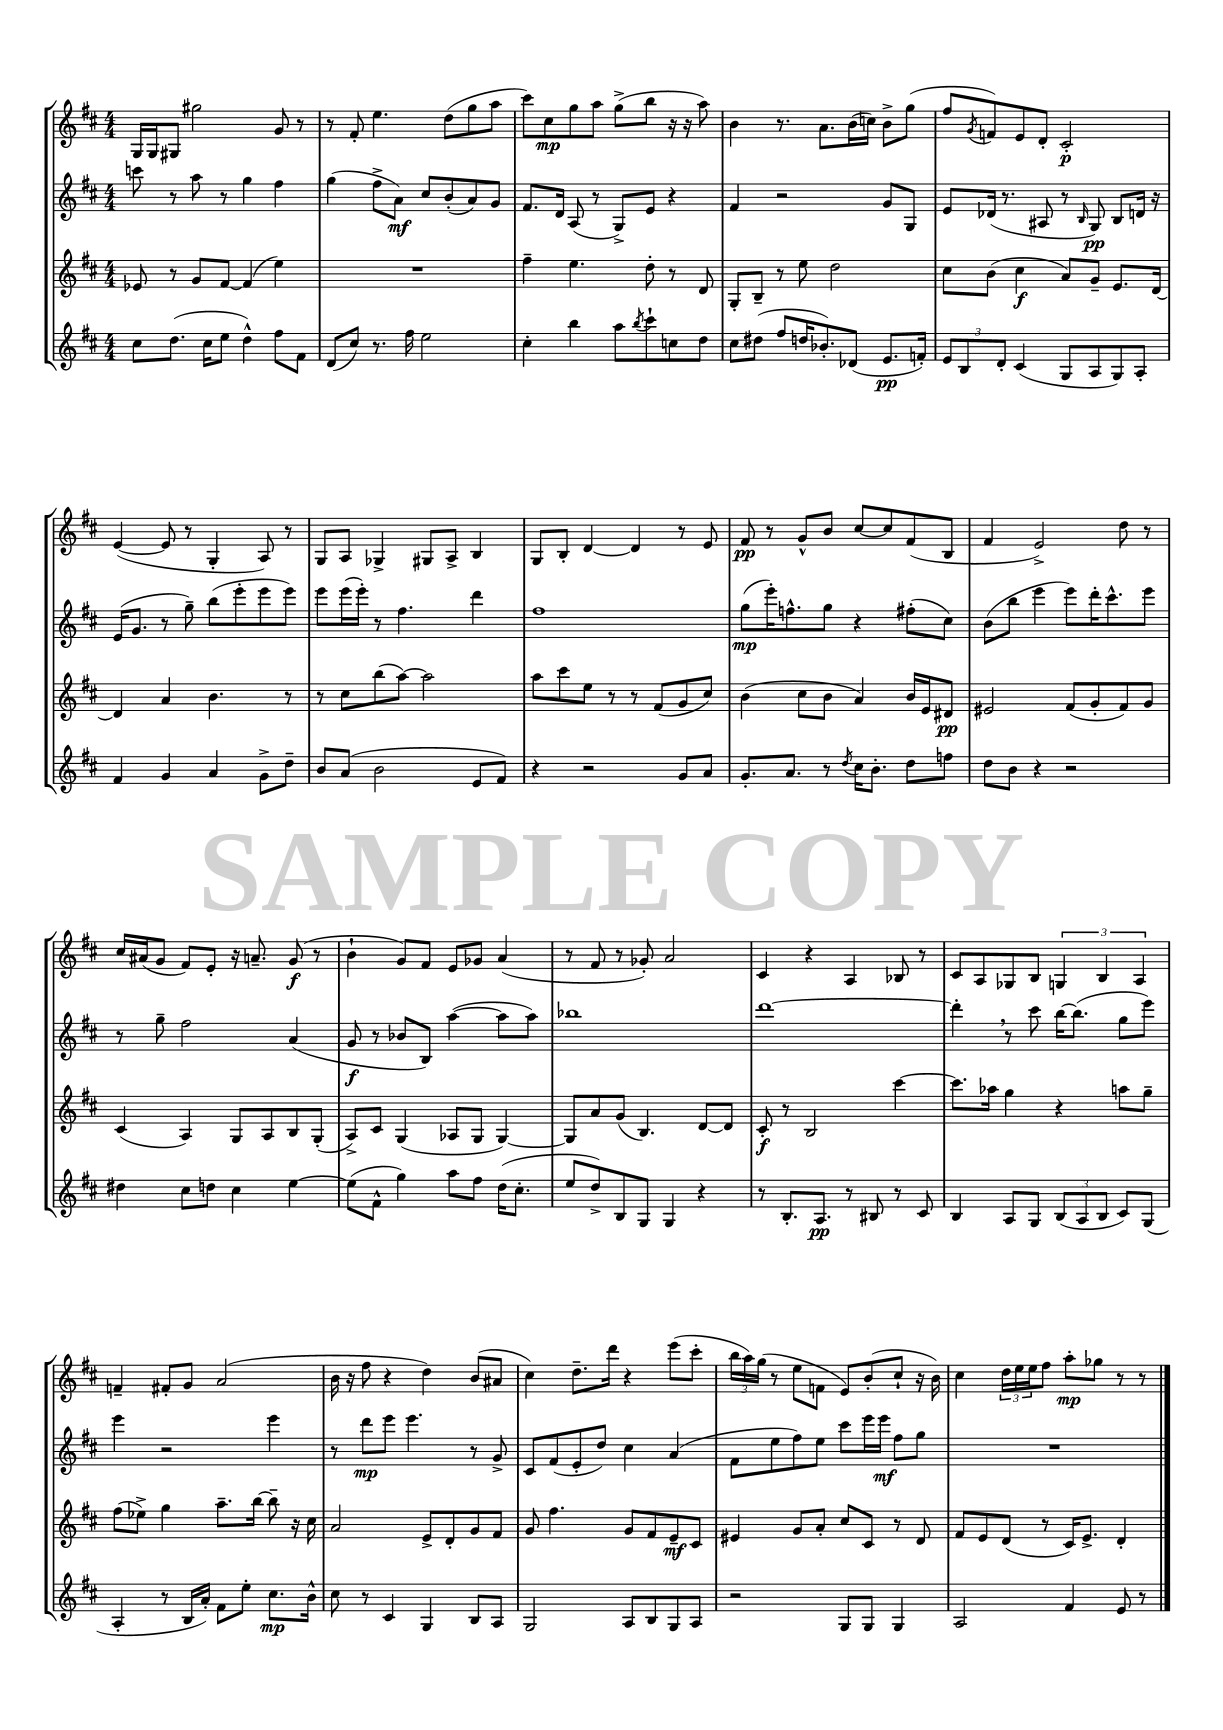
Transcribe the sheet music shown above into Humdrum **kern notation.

**kern	**dynam	**kern	**dynam	**kern	**dynam	**kern	**dynam
*part4	*part4	*part3	*part3	*part2	*part2	*part1	*part1
*staff4	*staff4	*staff3	*staff3	*staff2	*staff2	*staff1	*staff1
*clefG2	*	*clefG2	*	*clefG2	*	*clefG2	*
*k[f#c#]	*	*k[f#c#]	*	*k[f#c#]	*	*k[f#c#]	*
*M4/4	*	*M4/4	*	*M4/4	*	*M4/4	*
=39	=39	=39	=39	=39	=39	=39	=39
8cc#\L	.	8e-X/	.	8cccn\	.	16G/LL	.
.	.	.	.	.	.	16G/J	.
(8.dd\J	.	8r	.	8r	.	8G#X/J	.
.	.	8g/L	.	8aa\	.	2gg#X\	.
16cc#\KL	.	.	.	.	.	.	.
8ee\J	.	[8f#/J	.	8r	.	.	.
4dd^^\)	.	(4f#/]	.	4gg\	.	.	.
8ff#\L	.	4ee\)	.	4ff#\	.	8g/	.
8f#\J	.	.	.	.	.	8r	.
=40	=40	=40	=40	=40	=40	=40	=40
(8d/L	.	1r	.	(4gg\	.	8r	.
8cc#/J)	.	.	.	.	.	8f#'/	.
8.r	.	.	.	8ff#^\L	.	4.ee\	.
.	.	.	.	8a\J)	mf	.	.
16ff#\	.	.	.	.	.	.	.
2ee\	.	.	.	8cc#/L	.	.	.
.	.	.	.	(8b'/	.	(8dd\L	.
.	.	.	.	8a/)	.	8gg\	.
.	.	.	.	8g/J	.	8aa\J	.
=41	=41	=41	=41	=41	=41	=41	=41
4cc#'\	.	4ff#~\	.	8.f#/L	.	8ccc#\L)	.
.	.	.	.	.	.	8cc#\	mp
.	.	.	.	16d/Jk	.	.	.
4bb\	.	4.ee\	.	(8A/	.	8gg\	.
.	.	.	.	8r	.	8aa\J	.
8aa\L	.	.	.	8G^/L)	.	(8gg^\L	.
8qbb/	.	.	.	.	.	.	.
8ccc#`\	.	8dd'\	.	8e/J	.	8bb\J	.
8ccn\	.	8r	.	4r	.	16r	.
.	.	.	.	.	.	16r	.
8dd\J	.	8d/	.	.	.	8aa\)	.
=42	=42	=42	=42	=42	=42	=42	=42
8cc#\L	.	8G'/L	.	4f#/	.	4b\	.
(8dd#X\J	.	8B~/J	.	.	.	.	.
8ff#/L	.	8r	.	2r	.	8.r	.
16ddn/K	.	8ee\	.	.	.	.	.
8.b-X'/)	.	.	.	.	.	8.a\L	.
.	.	2dd\	.	.	.	.	.
(8d-X/J	.	.	.	.	.	(16b\L	.
.	.	.	.	.	.	16ccn\JJ)	.
8.e/L	pp	.	.	8g/L	.	8b^\L	.
.	.	.	.	8G/J	.	(8gg\J	.
16fn'/Jk)	.	.	.	.	.	.	.
=43	=43	=43	=43	=43	=43	=43	=43
12e/L	.	8cc#\L	.	8e/L	.	8ff#/L	.
12B/	.	.	.	.	.	.	.
.	.	.	.	.	.	8qg/	.
.	.	(8b\J	.	(16d-X/Jk	.	8fn/)	.
12d'/J	.	.	.	.	.	.	.
.	.	.	.	8.r	.	.	.
(4c#/	.	4cc#\	f	.	.	8e/	.
.	.	.	.	8A#X/	.	8d'/J	.
8G/L	.	8a/L)	.	8r	.	2c#'/	p
.	.	.	.	16qqB/	.	.	.
8A/	.	8g~/J	.	8G/)	pp	.	.
8G/)	.	8.e/L	.	8B/L	.	.	.
8A'/J	.	.	.	16dn/Jk	.	.	.
.	.	[16d/Jk	.	16r	.	.	.
!!LO:LB:g=z
=44	=44	=44	=44	=44	=44	=44	=44
4f#/	.	4d/]	.	(16e/KL	.	([4e/	.
.	.	.	.	8.g/J	.	.	.
4g/	.	4a/	.	8r	.	8e/]	.
.	.	.	.	8gg~\)	.	8r	.
4a/	.	4.b\	.	(8bb\L	.	4G'/	.
.	.	.	.	8eee'\	.	.	.
8g^\L	.	.	.	8eee\	.	8A/)	.
8dd~\J	.	8r	.	8eee\J)	.	8r	.
=45	=45	=45	=45	=45	=45	=45	=45
8b/L	.	8r	.	8eee\L	.	8G/L	.
(8a/J	.	8cc#\L	.	(16eee\L	.	8A/J	.
.	.	.	.	16eee'\JJ)	.	.	.
2b\	.	(8bb\	.	8r	.	4G-X^/	.
.	.	[8aa\J)	.	4.ff#\	.	.	.
.	.	2aa\]	.	.	.	8G#X/L	.
.	.	.	.	.	.	8A^/J	.
8e/L	.	.	.	4ddd\	.	4B/	.
8f#/J)	.	.	.	.	.	.	.
=46	=46	=46	=46	=46	=46	=46	=46
4r	.	8aa\L	.	1ff#	.	8G/L	.
.	.	8ccc#\	.	.	.	8B'/J	.
2r	.	8ee\J	.	.	.	[4d/	.
.	.	8r	.	.	.	.	.
.	.	8r	.	.	.	4d/]	.
.	.	(8f#/L	.	.	.	.	.
8g/L	.	8g/	.	.	.	8r	.
8a/J	.	8cc#/J)	.	.	.	8e/	.
=47	=47	=47	=47	=47	=47	=47	=47
8.g'/L	.	(4b\	.	(8gg\L	mp	8f#/	pp
.	.	.	.	16eee'\K)	.	8r	.
8.a/J	.	.	.	8.ffn^^\	.	.	.
.	.	8cc#\L	.	.	.	8g^^/L	.
8r	.	8b\J	.	8gg\J	.	8b/J	.
8qdd/	.	.	.	.	.	.	.
16cc#\KL	.	4a/)	.	4r	.	[8cc#/L	.
8.b'\J	.	.	.	.	.	.	.
.	.	.	.	.	.	8cc#/]	.
8dd\L	.	16b/LL	.	(8ff#X'\L	.	(8f#/	.
.	.	16e/J	.	.	.	.	.
8ffn\J	.	8d#X/J	pp	8cc#\J)	.	8B/J	.
=48	=48	=48	=48	=48	=48	=48	=48
8dd\L	.	2e#X/	.	(8b\L	.	4f#/	.
8b\J	.	.	.	8bb\J	.	.	.
4r	.	.	.	4eee\	.	2e^/)	.
2r	.	(8f#/L	.	8eee\L)	.	.	.
.	.	8g'/	.	16ddd'\K	.	.	.
.	.	.	.	8.ccc#^^\	.	.	.
.	.	8f#/)	.	.	.	8dd\	.
.	.	8g/J	.	8eee\J	.	8r	.
!!LO:LB:g=z
=49	=49	=49	=49	=49	=49	=49	=49
4dd#X\	.	(4c#/	.	8r	.	16cc#/LL	.
.	.	.	.	.	.	(16a#X/J	.
.	.	.	.	8gg~\	.	8g/J	.
8cc#\L	.	4A/)	.	2ff#\	.	8f#/L)	.
8ddn\J	.	.	.	.	.	8e'/J	.
4cc#\	.	8G/L	.	.	.	16r	.
.	.	.	.	.	.	8.an~/	.
.	.	8A/	.	.	.	.	.
[4ee\	.	8B/	.	(4a/	.	(8g/	f
.	.	(8G'/J	.	.	.	8r	.
=50	=50	=50	=50	=50	=50	=50	=50
(8ee\L]	.	8A^/L)	.	8g/	f	4b`\	.
8f#^^\J	.	8c#/J	.	8r	.	.	.
4gg\)	.	(4G/	.	8b-X/L	.	8g/L)	.
.	.	.	.	8B/J)	.	8f#/J	.
8aa\L	.	8A-X/L	.	([4aa\	.	8e/L	.
8ff#\J	.	8G/J	.	.	.	8g-X/J	.
(16dd\KL	.	[4G/)	.	8aa\L]	.	(4a/	.
8.cc#'\J	.	.	.	.	.	.	.
.	.	.	.	8aa\J)	.	.	.
=51	=51	=51	=51	=51	=51	=51	=51
8ee/L	.	8G/L]	.	1bb-X	.	8r	.
8dd^/)	.	8a/	.	.	.	8f#/	.
8B/	.	(8g/J	.	.	.	8r	.
8G/J	.	4.B/)	.	.	.	8g-X'/)	.
4G/	.	.	.	.	.	2a/	.
4r	.	[8d/L	.	.	.	.	.
.	.	8d/J]	.	.	.	.	.
=52	=52	=52	=52	=52	=52	=52	=52
8r	.	8c#'/	f	[1ddd	.	4c#/	.
8.B'/L	.	8r	.	.	.	.	.
.	.	2B/	.	.	.	4r	.
8.A/J	pp	.	.	.	.	.	.
8r	.	.	.	.	.	4A/	.
8B#X/	.	.	.	.	.	.	.
8r	.	[4ccc#\	.	.	.	8B-X/	.
8c#/	.	.	.	.	.	8r	.
=53	=53	=53	=53	=53	=53	=53	=53
4B/	.	8.ccc#\L]	.	4ddd',\]	.	8c#/L	.
.	.	.	.	.	.	8A/	.
.	.	16aa-X\Jk	.	.	.	.	.
8A/L	.	4gg\	.	8r	.	8G-X/	.
8G/J	.	.	.	8ccc#\	.	8B/J	.
(12B/L	.	4r	.	[16bb\KL	.	6Gn/	.
.	.	.	.	(8.bb\J]	.	.	.
12A/	.	.	.	.	.	.	.
12B/J	.	.	.	.	.	6B/	.
8c#/L)	.	8aan\L	.	8gg\L	.	.	.
.	.	.	.	.	.	6A/	.
(8G/J	.	8gg~\J	.	8eee\J)	.	.	.
!!LO:LB:g=z
=54	=54	=54	=54	=54	=54	=54	=54
4A'/	.	(8ff#\L	.	4eee\	.	4fn~/	.
.	.	8ee-X^\J)	.	.	.	.	.
8r	.	4gg\	.	2r	.	8f#X'/L	.
16B/LL	.	.	.	.	.	8g/J	.
16a'/JJ)	.	.	.	.	.	.	.
8f#\L	.	8.aa~\L	.	.	.	(2a/	.
8ee'\J	.	.	.	.	.	.	.
.	.	[16bb\Jk	.	.	.	.	.
8.cc#\L	mp	8bb~\]	.	4eee\	.	.	.
.	.	16r	.	.	.	.	.
16b^^\Jk	.	16cc#\	.	.	.	.	.
=55	=55	=55	=55	=55	=55	=55	=55
8cc#\	.	2a/	.	8r	.	16b\	.
.	.	.	.	.	.	16r	.
8r	.	.	.	8ddd\L	mp	8ff#\	.
4c#/	.	.	.	8eee\J	.	4r	.
.	.	.	.	4.eee\	.	.	.
4G/	.	8e^/L	.	.	.	4dd\)	.
.	.	8d'/	.	.	.	.	.
8B/L	.	8g/	.	8r	.	(8b/L	.
8A/J	.	8f#/J	.	8g^/	.	8a#X/J	.
=56	=56	=56	=56	=56	=56	=56	=56
2G/	.	8g/	.	8c#/L	.	4cc#\)	.
.	.	4.ff#\	.	(8f#/	.	.	.
.	.	.	.	8e'/	.	8.dd~\L	.
.	.	.	.	8dd/J)	.	.	.
.	.	.	.	.	.	16ddd\Jk	.
8A/L	.	8g/L	.	4cc#\	.	4r	.
8B/	.	8f#/	.	.	.	.	.
8G/	.	8e~/	mf	(4a/	.	(8eee\L	.
8A/J	.	8c#/J	.	.	.	8ccc#'\J	.
=57	=57	=57	=57	=57	=57	=57	=57
2r	.	4e#X/	.	8f#\L	.	24bb\LL	.
.	.	.	.	.	.	24aa\)	.
.	.	.	.	.	.	(24gg\JJ	.
.	.	.	.	8ee\	.	8r	.
.	.	8g/L	.	8ff#\)	.	8ee\L	.
.	.	8a'/J	.	8ee\J	.	8fn\J	.
8G/L	.	8cc#/L	.	8ccc#\L	.	8e/L)	.
8G/J	.	8c#/J	.	16eee\L	.	(8b'/	.
.	.	.	.	16eee\JJ	mf	.	.
4G/	.	8r	.	8ff#\L	.	8cc#`/J	.
.	.	8d/	.	8gg\J	.	16r	.
.	.	.	.	.	.	16b\)	.
=58	=58	=58	=58	=58	=58	=58	=58
2A/	.	8f#/L	.	1r	.	4cc#\	.
.	.	8e/	.	.	.	.	.
.	.	(8d/J	.	.	.	24dd\LL	.
.	.	.	.	.	.	24ee\	.
.	.	.	.	.	.	24ee\J	.
.	.	8r	.	.	.	8ff#\J	.
4f#/	.	16c#/KL)	.	.	.	8aa'\L	mp
.	.	8.e^/J	.	.	.	.	.
.	.	.	.	.	.	8gg-X\J	.
8e/	.	4d'/	.	.	.	8r	.
8r	.	.	.	.	.	8r	.
==	==	==	==	==	==	==	==
*-	*-	*-	*-	*-	*-	*-	*-
